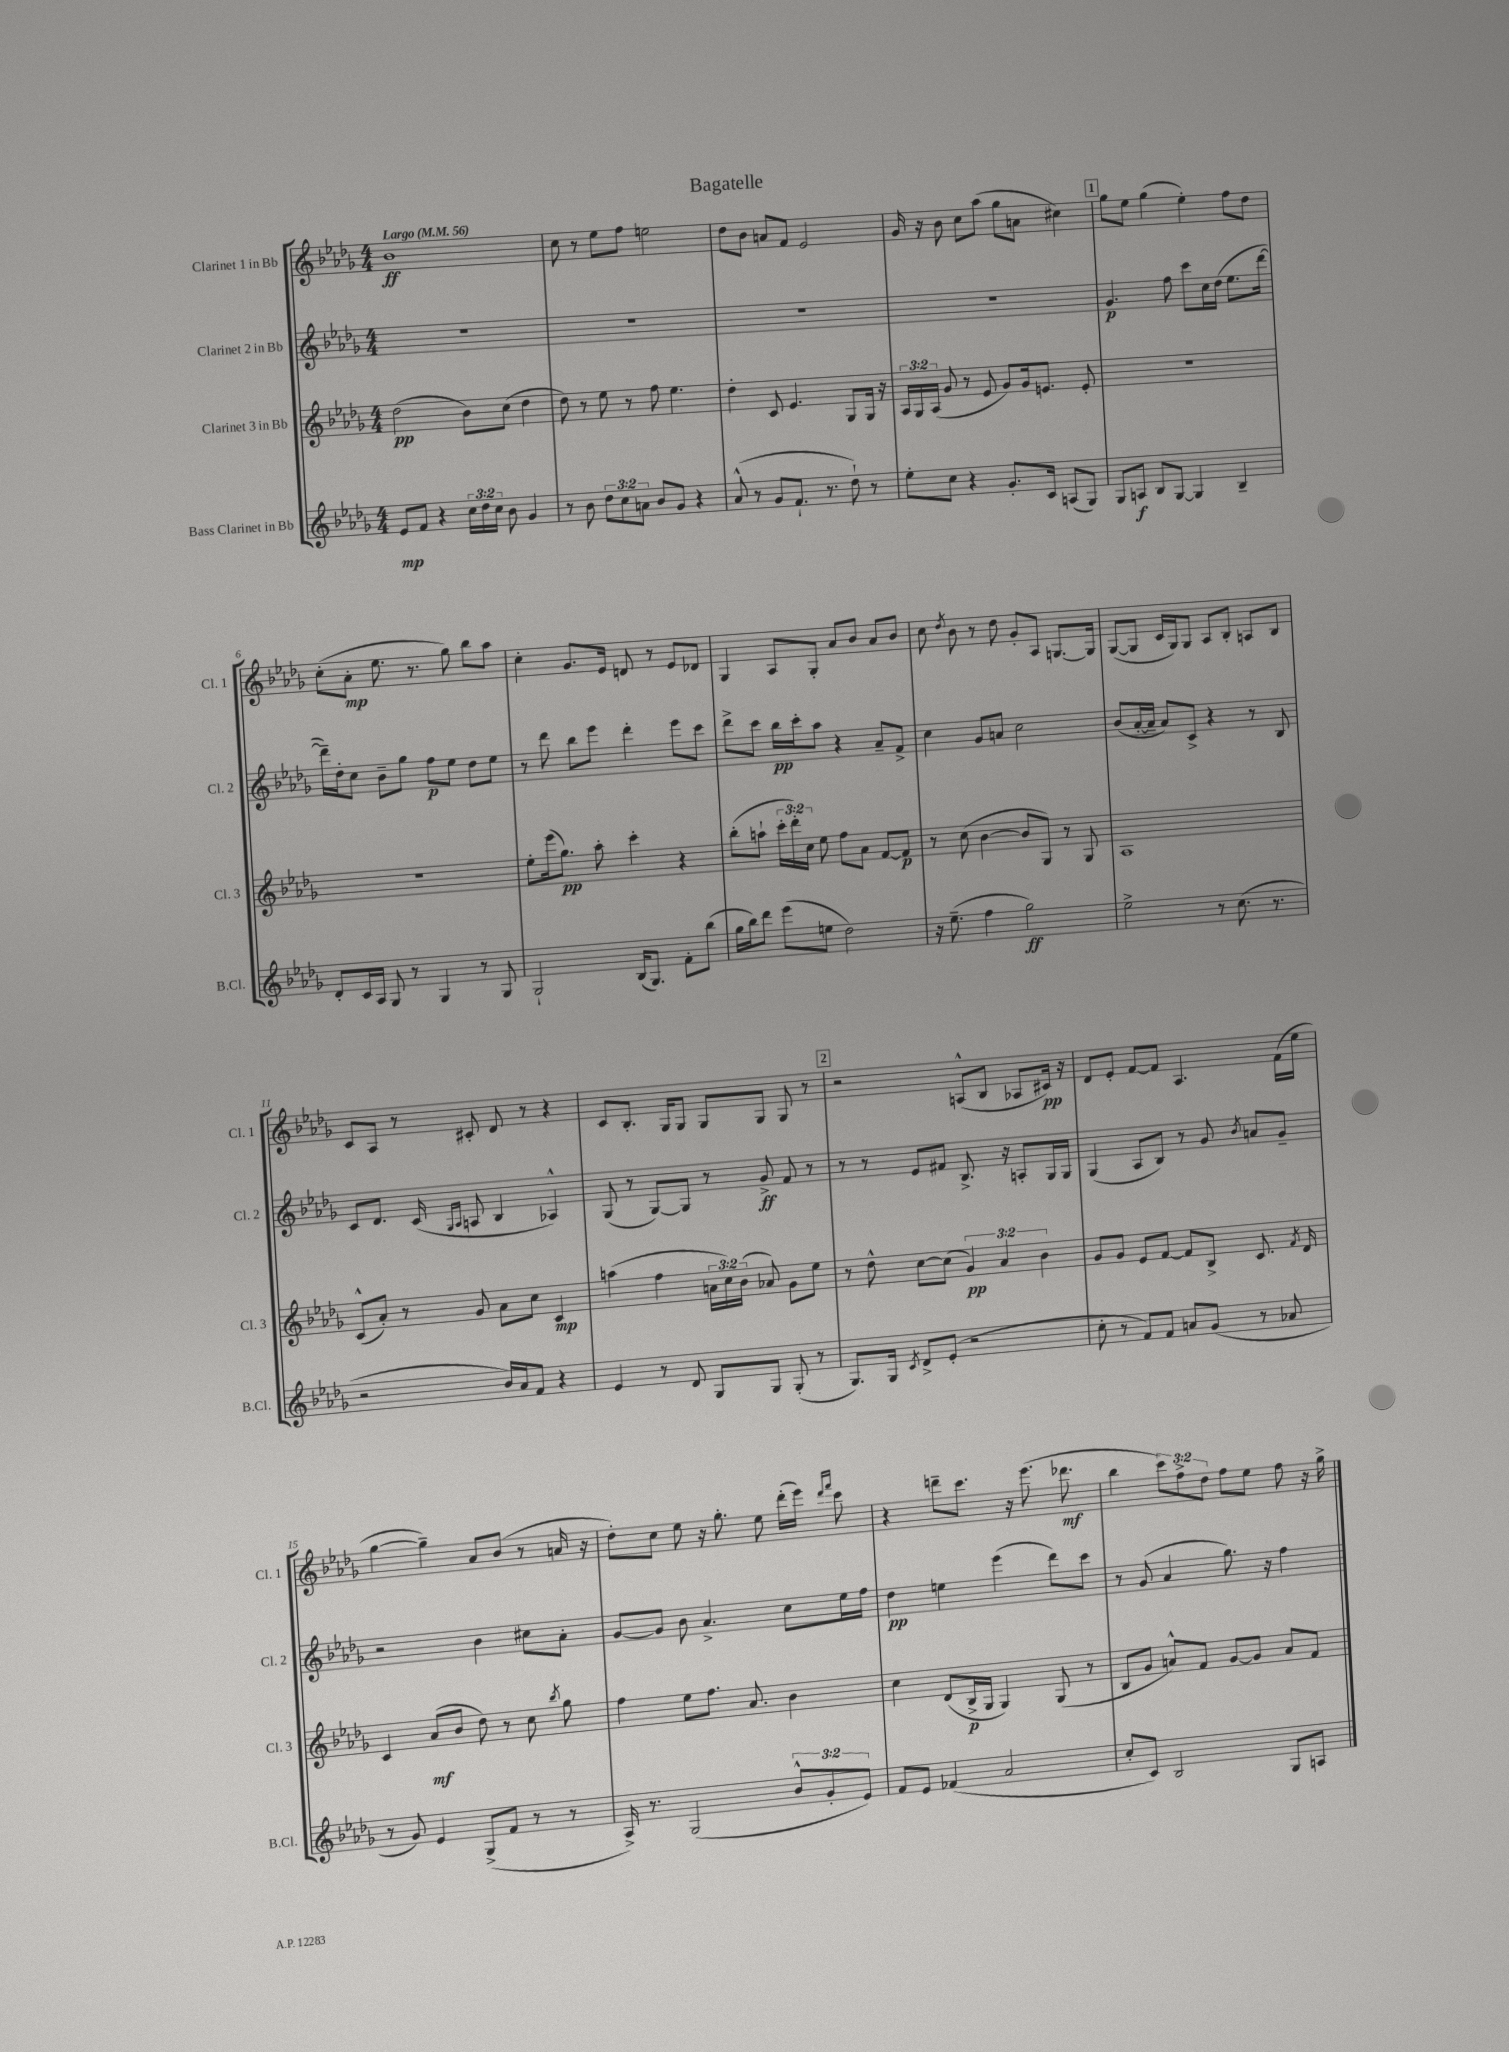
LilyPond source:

\header { title = "Bagatelle" }
<<
\new StaffGroup <<
\new Staff = "s0" \with { instrumentName = "Clarinet 1 in Bb" shortInstrumentName = "Cl. 1" } {
    \clef treble \key des \major \numericTimeSignature \time 4/4 \override Staff.TupletNumber.text = #tuplet-number::calc-fraction-text \tempo "Largo" 4 = 56
    \autoBeamOff bes'1\ff |
    c''8 r8 ees''8[ f''8] e''2 |
    des''8[ bes'8] a'8[ f'8] ees'2 |
    ges'16 r16 bes'8 c''8[ aes''8]( ges''8[ a'8] cis''4) |
    \mark \markup { \box "1" } ges''8[ ees''8] ges''4( ees''4-.) f''8[ des''8] |
    c''8[-.( aes'8]-.\mp ees''8. r8. ges''8) bes''8[ aes''8] |
    c''4-. ges'8.[ ees'16] d'8 r8 ees'8[ des'8] |
    ges4 aes8[ ges8]-. aes'8[ bes'8] aes'8[ bes'8] |
    c''8 \acciaccatura { des''8 } bes'8 r8 des''8 ges'8[-. aes8] g8.[~ g16] |
    ges8[~( ges8] c'16[ ges16) ges8] aes8[ bes8]-. a8[ bes8] |
    c'8[ aes8] r8 cis'8-. des'8 r8 r4 |
    c'8[ bes8.]-. ges16[ ges8] ges8[ ges8] ges8 r8 |
    \mark \markup { \box "2" } r2 a8[-^( bes8] aes8[ cis'16]\pp) r16 |
    des'8[ ees'8]-. f'8[~ f'8] aes4. f'16[( ees''16] |
    ges''4~ ges''4--) aes'8[ bes'8]( r8 a'16 r16 |
    des''8[-.) c''8] ees''8 r16 ges''8.-. ees''8 des'''16[-.( ees'''16]) \grace { des'''16[ f'''16] } c'''8 |
    r4 d'''8[-- c'''8.] r16 ees'''8.( des'''8.\mf |
    bes''4 \tuplet 3/2 { c'''8[) f''8-> des''8] } f''8[ ees''8] f''8 r16 ges''16-> \bar "|." |
}
\new Staff = "s1" \with { instrumentName = "Clarinet 2 in Bb" shortInstrumentName = "Cl. 2" } {
    \clef treble \key des \major \numericTimeSignature \time 4/4
    \autoBeamOff R1 |
    R1 |
    R1 |
    R1 |
    \mark \markup { \box "1" } ges'4.\p f''8 c'''8[ c''16 des''16]( ees''8.[ des'''16]~ |
    des'''16[--) des''16-. c''8] bes'8[-- ges''8] f''8[\p ees''8] des''8[ ees''8] |
    r8 des'''8 bes''8[ ees'''8] des'''4-. ees'''8[ c'''8] |
    des'''8[-> c'''8] bes''16[\pp c'''16-. aes''8] r4 aes'8[-- f'8]-> |
    c''4 ges'8[ a'8] c''2 |
    bes'8[( aes'16~-. aes'16]-- aes'8[) c'8]-> r4 r8 bes8 |
    c'8[ des'8.] c'16( \grace { ges16[ aes16] } a8 bes4 aes4-^) |
    ges8( r8 ges8[~) ges8] r8 ges'8->\ff f'8 r8 |
    \mark \markup { \box "2" } r8 r8 ees'8[ fis'8] bes8.-> r16 a8[-. ges16 ges16] |
    ges4( aes8[ bes8]) r8 ges'8 \acciaccatura { bes'8 } a'8[ ges'8]-- |
    r2 bes'4 cis''8[ aes'8]-. |
    ges'8[~ ges'8] bes'8 aes'4.-> c''8[ ees''16 f''16] |
    des''4\pp e''4 ees'''4( des'''8[) c'''8] |
    r8 ges'8( aes'4 ges''8.) r16 f''4 \bar "|." |
}
\new Staff = "s2" \with { instrumentName = "Clarinet 3 in Bb" shortInstrumentName = "Cl. 3" } {
    \clef treble \key des \major \numericTimeSignature \time 4/4 \override Staff.TupletNumber.text = #tuplet-number::calc-fraction-text
    \autoBeamOff des''2\pp( bes'8[) c''8]( des''4 |
    des''8) r8 ees''8 r8 f''8 ees''4. |
    des''4-. c'8 ees'4. ges8[ ges16] r16 |
    \tuplet 3/2 { aes16[ ges16 aes16]( } ges'8 r8 ees'8 ges'8[) ges'16 e'8.] e'8-. |
    \mark \markup { \box "1" } R1 |
    R1 |
    ees''8[-. ees'''16( ges''8.]\pp) aes''8-. c'''4-. r4 |
    bes''8[-.( a''8]-! \tuplet 3/2 { c'''16[-. des'''16-.) c''16] } ees''8 f''8[ aes'8] f'8[~ f'8]\p |
    r8 c''8( bes'4~ bes'8[ ges8]) r8 ges8 |
    aes1 |
    c'8[-^( aes'8]-.) r8 ges'8 aes'8[ c''8] c'4\mp |
    a''4( f''4 \tuplet 3/2 { a'16[ c''16) bes'16]( } aes'8) ges'8[ ees''8] |
    \mark \markup { \box "2" } r8 des''8-^ c''8[~ c''8]( \tuplet 3/2 { ges'4\pp) aes'4 bes'4 } |
    ges'8[ ges'8] ees'8[ f'8]~ f'8[ bes8]-> c'8. \acciaccatura { f'8 } des'16 |
    c'4 aes'8[\mf( bes'8] des''8) r8 c''8 \acciaccatura { bes''8 } ges''8 |
    f''4 ees''8[ f''8.] aes'8. bes'4 |
    c''4 des'8[( bes16->\p ges16] ges4) ges8( r8 |
    bes8[ ges'8] a'8[-^) f'8] ges'8[~ ges'8] a'8[ f'8] \bar "|." |
}
\new Staff = "s3" \with { instrumentName = "Bass Clarinet in Bb" shortInstrumentName = "B.Cl." } {
    \clef treble \key des \major \numericTimeSignature \time 4/4 \override Staff.TupletNumber.text = #tuplet-number::calc-fraction-text
    \autoBeamOff ees'8[\mp f'8] r4 \tuplet 3/2 { c''16[ des''16 c''16] } bes'8 ges'4 |
    r8 bes'8 \tuplet 3/2 { des''8[ c''8 a'8] } bes'8[ ges'8] r4 |
    aes'8-^( r8 ges'8[ f'8.]-! r8. des''8-!) r8 |
    ees''8[-. c''8] r4 ges'8.[-. c'16] a8[( ges8]) |
    \mark \markup { \box "1" } ges8[ a8]\f bes8[ ges8]~ ges4 bes4-- |
    des'8[-. c'16 aes16] ges8 r8 ges4 r8 ges8 |
    ges2-! bes16[( ges8.]) f'8[-. bes''8]( |
    ges''16[ bes''16) des'''8] ees'''8[( e''8] des''2) |
    r16 ees''8.--( f''4 ges''2\ff) |
    ees''2-> r8 c''8.( r8. |
    r2 bes'16[) aes'16 f'8] r4 |
    ees'4 r8 des'8 ges8[ ges8] ges8-.( r8 |
    \mark \markup { \box "2" } ges8.[) ges16] \acciaccatura { c'8 } des'8[-> ees'8]-.( r2 |
    c''8-. r8 f'8[) f'8] a'8[ ges'8]( r8 aes'8 |
    r8 ges'8) ees'4 ges8[->( f'8] r8 r8 |
    aes16->) r8. ges2( \tuplet 3/2 { bes'8[-^ ges'8-. ees'8]) } |
    f'8[ ees'8] fes'4( aes'2 |
    c''8[-. c'8]) bes2 ges8[ a8] \bar "|." |
}
>>
>>
